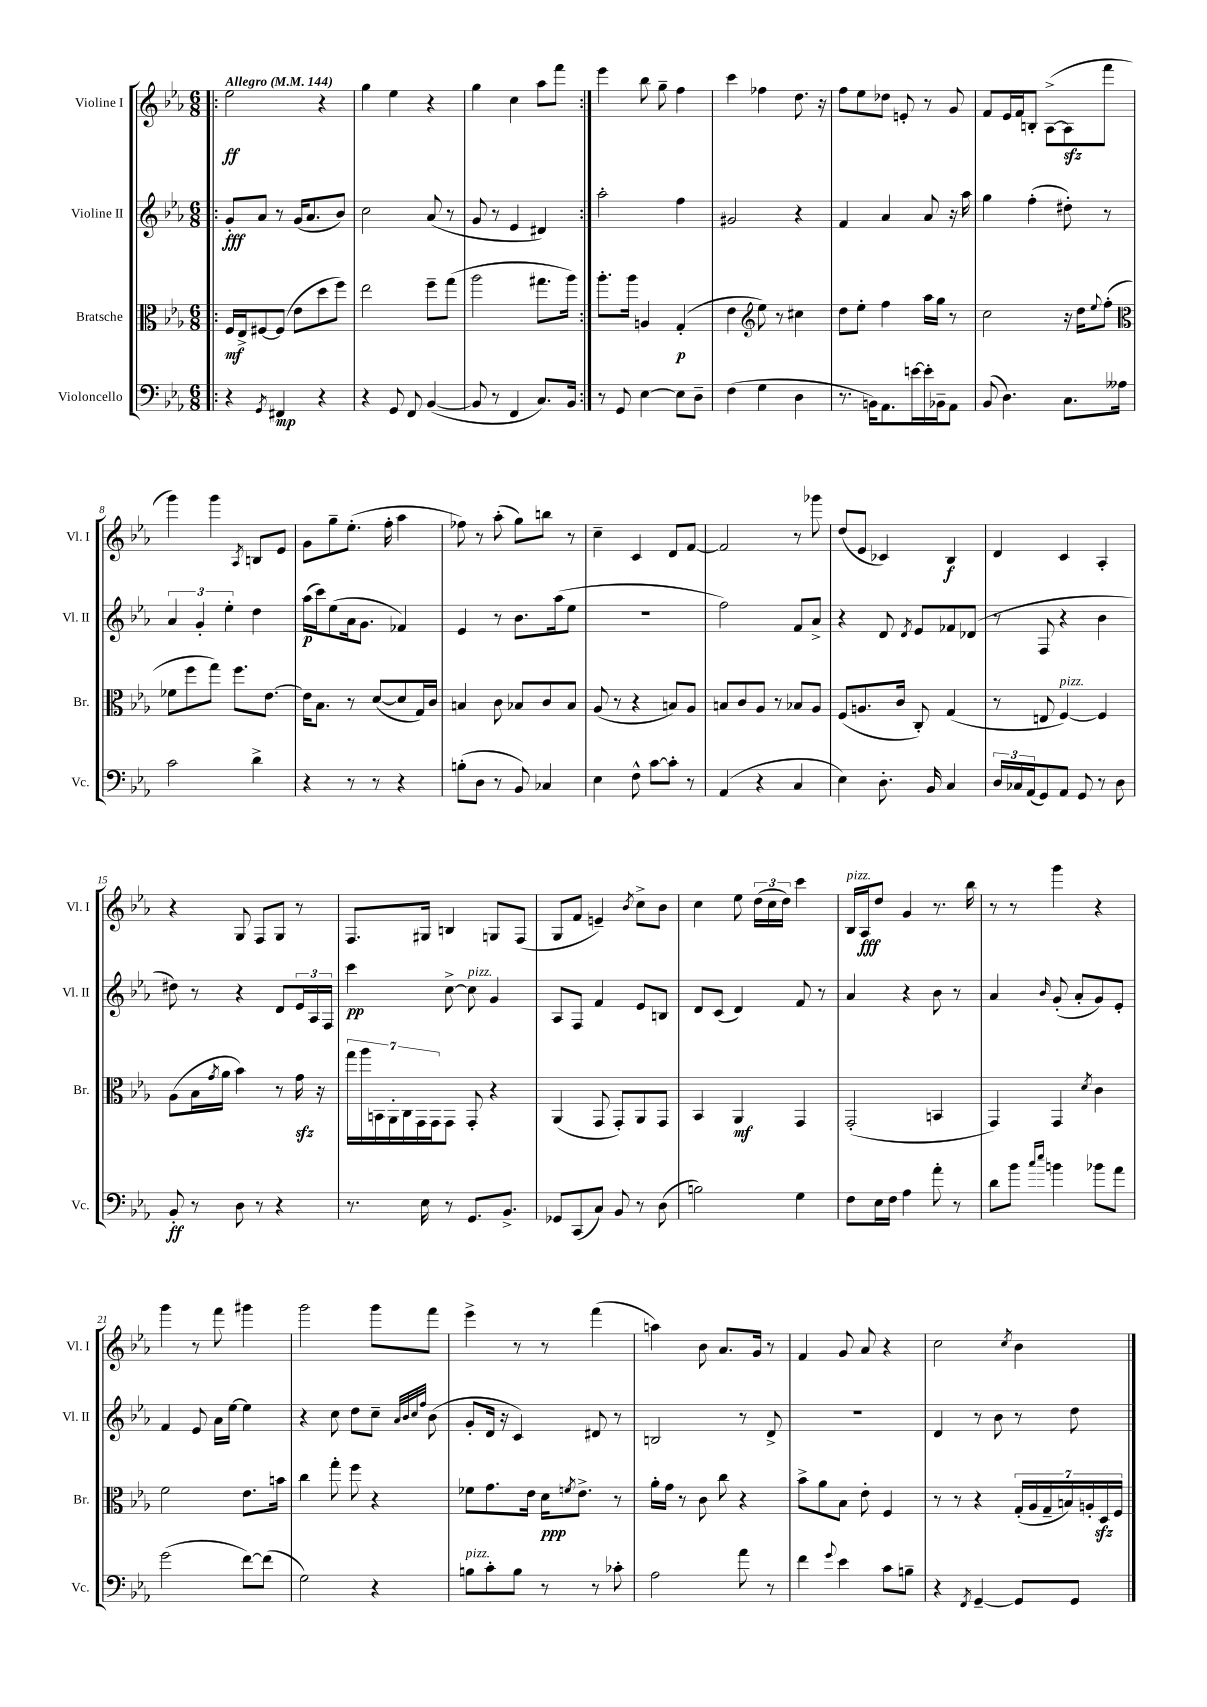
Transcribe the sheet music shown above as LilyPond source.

<<
\new StaffGroup <<
\new Staff = "s0" \with { instrumentName = "Violine I" shortInstrumentName = "Vl. I" } {
    \clef treble \key ees \major \numericTimeSignature \time 6/8 \tempo "Allegro" 4 = 144
    \repeat volta 2 { \bar ".|:" ees''2\ff r4 |
    g''4 ees''4 r4 |
    g''4 c''4 aes''8 f'''8 | }
    ees'''4 bes''8 g''8-- f''4 |
    c'''4 fes''4 d''8. r16 |
    f''8 ees''8 des''8 e'8-. r8 g'8 |
    f'8 ees'16 f'16 b8-. aes8~->( aes8\sfz f'''8 |
    g'''4) g'''4 \acciaccatura { aes8 } b8 ees'8 |
    g'8 g''8-- ees''8.-.( f''16-. aes''4 |
    fes''8) r8 aes''8-.( g''8) b''8 r8 |
    c''4-- c'4 d'8 f'8~ |
    f'2 r8 ges'''8 |
    d''8( ees'8 ces'4) bes4\f |
    d'4 c'4 aes4-. |
    r4 g8 f8 g8 r8 |
    f8. gis16 b4 g8 f8( |
    g8 f'8 e'4--) \acciaccatura { bes'8 } c''8-> bes'8 |
    c''4 ees''8 \tuplet 3/2 { d''16( c''16 d''16) } c'''4 |
    bes16^\markup { \italic "pizz." } aes16\fff d''8 g'4 r8. bes''16 |
    r8 r8 g'''4 r4 |
    g'''4 r8 f'''8 gis'''4 |
    g'''2 g'''8 f'''8 |
    ees'''4-> r8 r8 f'''4( |
    a''4) bes'8 aes'8. g'16 r8 |
    f'4 g'8 aes'8 r4 |
    c''2 \acciaccatura { c''8 } bes'4 \bar "|." |
}
\new Staff = "s1" \with { instrumentName = "Violine II" shortInstrumentName = "Vl. II" } {
    \clef treble \key ees \major \numericTimeSignature \time 6/8
    \repeat volta 2 { \bar ".|:" g'8-.\fff aes'8 r8 g'16( aes'8. bes'8) |
    c''2 aes'8( r8 |
    g'8 r8 ees'4 dis'4) | }
    aes''2-. f''4 |
    gis'2 r4 |
    f'4 aes'4 aes'8 r16 aes''16 |
    g''4 f''4-.( dis''8-.) r8 |
    \tuplet 3/2 { aes'4 g'4-. ees''4-. } d''4 |
    aes''16\p( c'''16) ees''8( aes'16 g'8. fes'4) |
    ees'4 r8 bes'8. aes''16( ees''8 |
    R2. |
    f''2) f'8 aes'8-> |
    r4 d'8 \acciaccatura { d'8 } ees'8 fes'8 des'8( |
    r8 f8 r4 bes'4 |
    dis''8) r8 r4 d'8 \tuplet 3/2 { ees'16 aes16 f16 } |
    c'''4\pp c''8~-> c''8^\markup { \italic "pizz." } g'4 |
    aes8 f8 f'4 ees'8 b8 |
    d'8 c'8( d'4) f'8 r8 |
    aes'4 r4 bes'8 r8 |
    aes'4 \grace { bes'16 } g'8-.( aes'8-. g'8) ees'8-. |
    f'4 ees'8 aes'16 ees''16~ ees''4 |
    r4 c''8 d''8 c''8-- \grace { aes'32 bes'32 c''32 f''32 } bes'8( |
    g'8-. d'16 r16 c'4) dis'8 r8 |
    b2 r8 d'8-> |
    R2. |
    d'4 r8 bes'8 r8 d''8 \bar "|." |
}
\new Staff = "s2" \with { instrumentName = "Bratsche" shortInstrumentName = "Br." } {
    \clef alto \key ees \major \numericTimeSignature \time 6/8
    \repeat volta 2 { \bar ".|:" f16\mf ees16-> fis8~ fis8( ees'8 d''8 f''8) |
    ees''2 f''8-- g''8( |
    aes''2 gis''8. aes''16) | }
    aes''8.-. aes''16 a4 g4-.\p( |
    ees'4 \clef treble ees''8) r8 cis''4 |
    d''8 ees''8-. f''4 aes''16 g''16 r8 |
    c''2 r16 d''16 \appoggiatura { ees''8 } f''8-.( |
    \clef alto fes'8 f''8 g''8) f''8. ees'8.~ |
    ees'16 bes8. r8 d'8~( d'8 g16) c'16 |
    b4 c'8 bes8 c'8 bes8 |
    aes8( r8 r4 b8) aes8 |
    b8 c'8 aes8 r8 bes8 aes8 |
    f8( a8. c'16 c8-.) g4( |
    r8 e8 f4~^\markup { \italic "pizz." }) f4 |
    aes8( bes16 \acciaccatura { g'8 } aes'16 bes'4) r8 g'16\sfz r16 |
    \tuplet 7/4 { g''16 aes''16 b,16 aes,16-. c16 g,16 g,16 } g,8 g,8-. r4 |
    aes,4( g,8 g,8-.) aes,8 g,8 |
    bes,4 aes,4\mf g,4 |
    g,2-.( b,4 |
    g,4) g,4 \acciaccatura { d'8 } c'4 |
    f'2 ees'8. b'16 |
    c''4 g''8-. f''8 r4 |
    fes'8 g'8. ees'16 d'16\ppp \acciaccatura { f'8 } ees'8.-> r8 |
    aes'16-. g'16 r8 c'8 c''8 r4 |
    bes'8-> aes'8 bes8 ees'8-. f4 |
    r8 r8 r4 \tuplet 7/4 { g16-.( aes16 g16-- b16) a16-. d16\sfz f16 } \bar "|." |
}
\new Staff = "s3" \with { instrumentName = "Violoncello" shortInstrumentName = "Vc." } {
    \clef bass \key ees \major \numericTimeSignature \time 6/8
    \repeat volta 2 { \bar ".|:" r4 \acciaccatura { g,8 } fis,4\mp r4 |
    r4 g,8 f,8 bes,4~( |
    bes,8 r8 f,4 c8.) bes,16 | }
    r8 g,8 ees4~ ees8 d8-- |
    f4( g4 d4 |
    r8. b,16) aes,8. e'16~ e'16-. bes,16-- aes,8 |
    bes,8( d4.) c8. aeses16 |
    c'2 d'4-> |
    r4 r8 r8 r4 |
    b8-.( d8 r8 bes,8) ces4 |
    ees4 f8-^ c'8~ c'8-. r8 |
    aes,4( r4 c4 |
    ees4) d8.-. bes,16 c4 |
    \tuplet 3/2 { d16 ces16 aes,16( } g,8) aes,8 g,8 r8 d8 |
    bes,8-.\ff r8 d8 r8 r4 |
    r8. ees16 r8 g,8. bes,8.-> |
    ges,8 c,8( c8) bes,8 r8 d8( |
    b2) g4 |
    f8 ees16 f16 aes4 aes'8-. r8 |
    d'8 bes'8 \grace { c''16 ees''16 } b'4 bes'8 aes'8 |
    g'2( f'8~) f'8( |
    g2) r4 |
    b8^\markup { \italic "pizz." } c'8-. b8 r8 r8 ces'8-. |
    aes2 aes'8 r8 |
    f'4 \appoggiatura { g'8 } ees'4 c'8 b8-- |
    r4 \acciaccatura { f,8 } g,4~-- g,8 g,8 \bar "|." |
}
>>
>>
